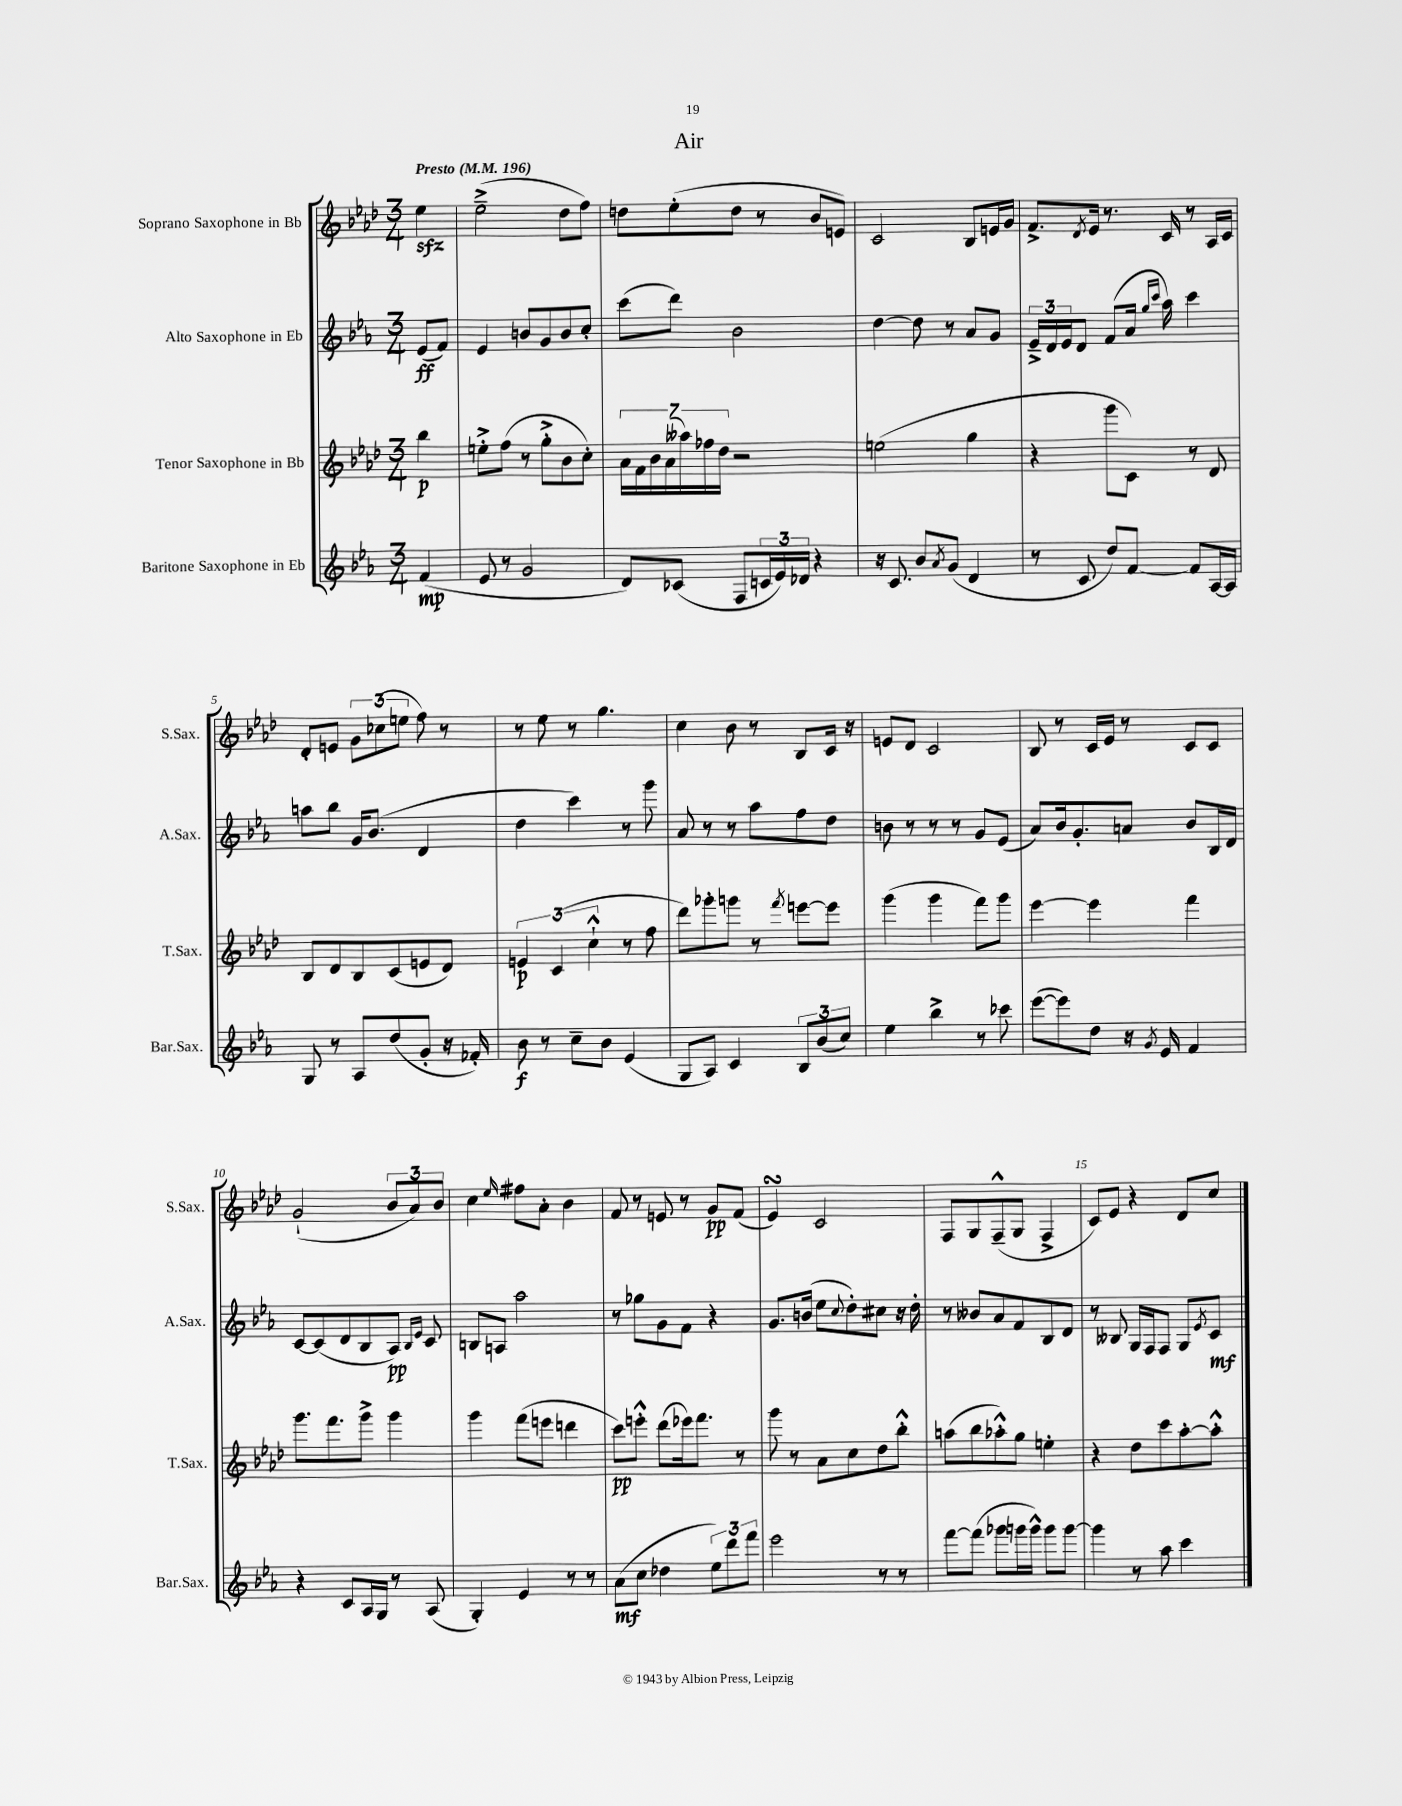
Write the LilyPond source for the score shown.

\header { title = "Air" }
<<
\new StaffGroup <<
\new Staff = "s0" \with { instrumentName = "Soprano Saxophone in Bb" shortInstrumentName = "S.Sax." } {
    \clef treble \key aes \major \numericTimeSignature \time 3/4 \partial 4 \tempo "Presto" 4 = 196
    ees''4\sfz |
    ees''2--->( des''8 f''8) |
    d''8 ees''8-.( d''8 r8 bes'8 e'8) |
    c'2 bes8 e'16 g'16 |
    f'8.-> \acciaccatura { des'8 } ees'16 r8. c'16 r8 aes16 c'16 |
    des'8-. e'8 \tuplet 3/2 { g'8 ces''8( e''8 } f''8) r8 |
    r8 ees''8 r8 g''4. |
    c''4 bes'8 r8 bes8 c'16 r16 |
    e'8 des'8 c'2 |
    bes8 r8 c'16 ees'16 r8 c'8 c'8 |
    g'2-!( \tuplet 3/2 { bes'8 aes'8) bes'8 } |
    c''4 \grace { ees''16 } fis''8 aes'8-. bes'4 |
    f'8 r8 e'8 r8 g'8\pp f'8( |
    ees'4\turn) c'2 |
    f8 g8 f8---^( g8 f4-> |
    c'8) ees'8 r4 des'8 c''8 \bar "|." |
}
\new Staff = "s1" \with { instrumentName = "Alto Saxophone in Eb" shortInstrumentName = "A.Sax." } {
    \clef treble \key ees \major \numericTimeSignature \time 3/4 \partial 4
    ees'8\ff( f'8) |
    ees'4 b'8 g'8 b'8 c''8-. |
    c'''8( d'''8) bes'2 |
    d''4~ d''8 r8 aes'8 g'8 |
    \tuplet 3/2 { ees'16---> d'16 ees'16 } d'8 f'8( aes'16 \grace { g''16 c'''16 } aes''16) c'''4 |
    a''8 bes''8 g'16 bes'8.( d'4 |
    d''4 c'''4) r8 g'''8 |
    aes'8 r8 r8 aes''8 f''8 d''8 |
    b'8 r8 r8 r8 g'8 ees'8( |
    aes'8) bes'16 g'8.-. a'8 bes'8 bes16 d'16 |
    c'8~ c'8( d'8 bes8 aes8\pp) \grace { bes16 ees'16 } c'8 |
    b8 a8 aes''2 |
    r8 ges''8 g'8 f'8 r4 |
    g'8. b'16( ees''8 \appoggiatura { c''8 } d''8-.) cis''8 r16 d''16-. |
    r8 beses'8 aes'8 f'8 bes8 d'8 |
    r8 beses8 g16 f16 f8 g8 \acciaccatura { ees'8 } c'8\mf \bar "|." |
}
\new Staff = "s2" \with { instrumentName = "Tenor Saxophone in Bb" shortInstrumentName = "T.Sax." } {
    \clef treble \key aes \major \numericTimeSignature \time 3/4 \partial 4
    bes''4\p |
    e''8-.-> f''8( r8 g''8-.-> bes'8 c''8-.) |
    \tuplet 7/4 { aes'16 f'16 bes'16 aes'16( aeses''16) fes''16 des''16 } r2 |
    e''2( g''4 |
    r4 g'''8 c'8) r8 des'8 |
    bes8 des'8 bes8 c'8( e'8 des'8) |
    \tuplet 3/2 { e'4\p c'4( c''4-!-^ } r8 f''8 |
    des'''8) ges'''8-. g'''8 r8 \acciaccatura { f'''8 } e'''8~ e'''8 |
    g'''4( g'''4 f'''8) g'''8 |
    ees'''4~ ees'''4 f'''4 |
    g'''8. f'''8. g'''8-> g'''4 |
    g'''4 f'''8( e'''8 d'''4 |
    c'''8\pp) e'''8-.-^ des'''8( ees'''16) f'''8. r8 |
    g'''8 r8 aes'8 c''8 des''8 bes''8-.-^ |
    a''8( bes''8 aes''8-.-^) g''8 e''4-. |
    r4 des''8 c'''8 aes''8~-. aes''8-.-^ \bar "|." |
}
\new Staff = "s3" \with { instrumentName = "Baritone Saxophone in Eb" shortInstrumentName = "Bar.Sax." } {
    \clef treble \key ees \major \numericTimeSignature \time 3/4 \partial 4
    f'4\mp( |
    ees'8 r8 g'2 |
    d'8) ces'8( f8 \tuplet 3/2 { c'16 ees'16) des'16 } r4 |
    r16 c'8. bes'8 \acciaccatura { aes'8 } g'8( d'4 |
    r8 c'8 d''8) f'8~ f'8 aes16~ aes16 |
    g8 r8 aes8 d''8( g'8-. r16 fes'16-.) |
    bes'8\f r8 c''8-- bes'8 ees'4( |
    g8 aes8) c'4 \tuplet 3/2 { bes8 bes'8( c''8) } |
    ees''4 bes''4-> r8 ces'''8 |
    ees'''8~( ees'''8) d''8 r16 \acciaccatura { g'8 } ees'16 f'4 |
    r4 c'8 aes16 g16 r8 aes8( |
    g4-.) ees'4 r8 r8 |
    aes'8\mf( c''8 des''4 \tuplet 3/2 { ees''8) d'''8 f'''8 } |
    ees'''2 r8 r8 |
    f'''8~ f'''8( ges'''8 g'''16 g'''16-^) g'''8 g'''8~ |
    g'''4 r8 aes''8 c'''4 \bar "|." |
}
>>
>>
\layout { \context { \Score \override BarNumber.break-visibility = ##(#f #t #t) barNumberVisibility = #(every-nth-bar-number-visible 5) } }
